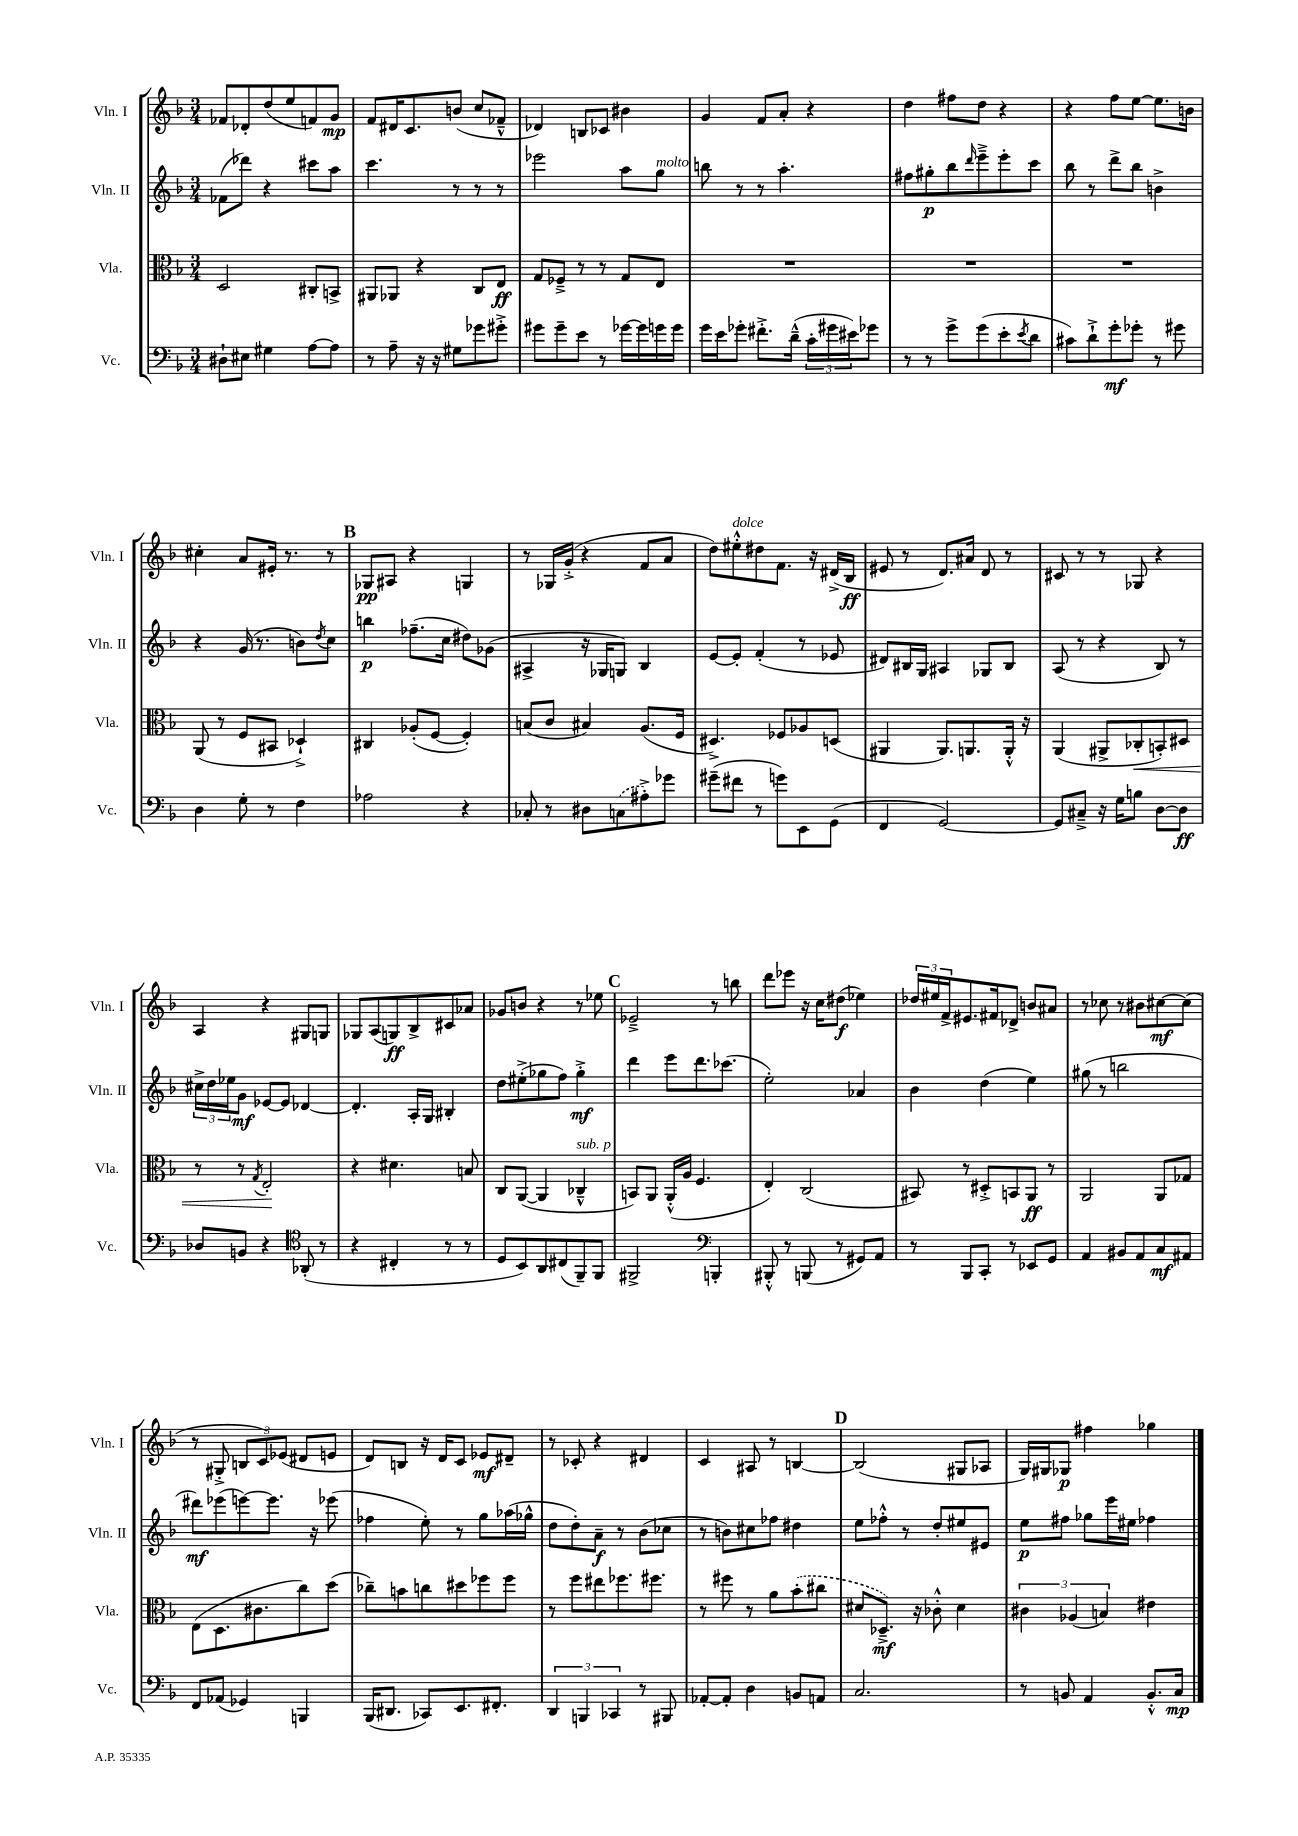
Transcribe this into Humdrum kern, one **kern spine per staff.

**kern	**kern	**kern	**kern
*staff4	*staff3	*staff2	*staff1
*clefF4	*clefC3	*clefG2	*clefG2
*k[b-]	*k[b-]	*k[b-]	*k[b-]
*M3/4	*M3/4	*M3/4	*M3/4
8D#`\L	2D/	(8f-\L	8f-/L
8E#\J	.	8ddd-\J)	8d-'/
4G#\	.	4r	(8dd/
.	.	.	8ee/
[8A\L	8C#'/L	8ccc#\L	8f/)
8A\]J	8BB^/J	8aa\J	8g/J
=	=	=	=
8r	8AA#/L	4.ccc\	8f/L
8A~\	8AA-/J	.	16d#/K
.	.	.	8.c/
16r	4r	.	.
16r	.	.	.
8G#\L	.	8r	(8b/J
8g-\	8C/L	8r	8cc/L
8g#'^\J	8E/J	8r	8f-~^^/J
=	=	=	=
8g#\L	8G/L	2eee-\	4d-/)
8g#~\	8F-~^/J	.	.
8e\J	8r	.	8B/L
8r	8r	.	8c-/J
[16g-\LL	8G/L	8aa\L	4b#\
16g-\]	.	.	.
16g\	8E/J	8gg\J	.
16g\JJ	.	.	.
=	=	=	=
16g\LL	2.r	8bb\	4g/
16e\J	.	.	.
8g-'\J	.	8r	.
8.f#'^\L	.	8r	8f/L
.	.	4.aa'\	8a'/J
(16d~^^\Jk	.	.	.
24c'\LL	.	.	4r
24g#\	.	.	.
24e#\J)	.	.	.
8g-\J	.	.	.
=	=	=	=
8r	2.r	8ff#\L	4dd\
8r	.	8gg#'\	.
8g^\L	.	8bb-\	8ff#\L
.	.	16qqddd/	.
(8g\	.	8eee~^\	8dd\J
8e'\	.	8eee'\	4r
8qe/	.	.	.
8d\J	.	8ccc\J	.
=	=	=	=
8c#\L)	2.r	8bb-\	4r
8d`^\	.	8r	.
8g'\	.	8ddd^\L	8ff\L
8g-'\J	.	8bb-\J	[8ee\J
8r	.	4b^\	8.ee\]L
8g#\	.	.	.
.	.	.	16b\Jk
=	=	=	=
4D\	(8AA/	4r	4cc#'\
.	8r	.	.
8G'\	8F/L	(16g/	8a/L
.	.	8.r	.
8r	8BB#/J	.	16e#'/Jk
.	.	.	8.r
4F\	4D-`^/)	8b\L)	.
.	.	8qdd/	.
.	.	8cc\J	8r
=	=	=	=
2A-\	4C#/	4bb\	8G-/L
.	.	.	8A#/J
.	(8A-'/L	(8.ff-~\L	4r
.	[8F/J	.	.
.	.	16cc\Jk	.
4r	4F'/])	8dd#\L)	4G/
.	.	(8g-\J	.
=	=	=	=
8C-'/	(8B/L	4A#^/	8r
8r	8c/J	.	16G-/LL
.	.	.	(16g'^/JJ
8D#\L	4B#/)	16r	4r
.	.	16G-/LK	.
(8C\	.	8G/J)	.
8A#'^\)	(8.A/L	4B-/	8f/L
8g-\J	.	.	8a/J
.	16F/Jk	.	.
=	=	=	=
(8g#~\L	4.D#^/)	[8e/L	8dd\L)
8f#\J	.	8e'/]J	8ee#'^^\
8r	.	(4f'/	8dd#\
8g\L)	8F-/L	.	8.f\J
8EE\	8A-/	8r	.
.	.	.	16r
(8GG\J	(8D/J	8e-/	(16d#^/LL
.	.	.	16B-/JJ
=	=	=	=
4FF/	4AA#/	8d#/L)	8e#/
.	.	16B#/L	8r
.	.	16G/JJ	.
[2GG/)	8.AA#/L)	4A#/	8.d/L)
.	8.AA/	.	16a#/Jk
.	.	8G-/L	8d/
.	16AA'^^/Jk	8B#/J	8r
.	16r	.	.
=	=	=	=
8GG/]L	(4AA/	(8A/	8c#/
8C#~^/J	.	8r	8r
16r	8AA#^/L	4r	8r
16G\LK	.	.	.
8B\J	8C-'/	.	8G-/
[8D\L	8BB'/)	8B-/)	4r
8D\]J	8D#/J	8r	.
=	=	=	=
8D-/L	8r	24cc#^\LL	4A/
.	.	24dd\	.
.	.	24ee-\J	.
8BB/J	8r	8g\J	.
.	8qG/	.	.
4r	2E'/	[8e-/L	4r
.	.	8e-/]J	.
*clefC4	*	*	*
(8AA-'/	.	[4d-/	8G#/L
8r	.	.	8G/J
=	=	=	=
4r	4r	4.d-'/]	8G-/L
.	.	.	(8A/
4C#'/	4.d#\	.	8G/)
.	.	16A'/LL	8B-^/
.	.	16G/JJ	.
8r	.	4B#'/	8c#/
8r	8B/	.	8a-/J
=	=	=	=
8D/L	8C/L	8dd\L	8g-/L
8BB-/)	([8AA/J	(8ee#'^\	8b/J
8AA/	4AA/]	8gg-\	4r
(8C#/	.	8ff\J)	.
8FF~/)	4C-~^^/	4gg-'^\	8r
8FF/J	.	.	8ee-\
=	=	=	=
2FF#^/	8BB/L)	4ddd\	2e-~^/
.	8AA/J	.	.
.	(16AA'^^/LL	8eee\L	.
.	16A/JJ	.	.
.	4.F/	8.ddd\	.
*clefF4	*	*	*
4BBB'/	.	.	8r
.	.	(8.ccc-\J	.
.	.	.	8bb\
=	=	=	=
8BBB#'^^/	4E'/)	2ee'\)	8ddd\L
8r	.	.	8eee-\J
(8BBB/	(2C/	.	16r
.	.	.	16cc\LK
8r	.	.	(8dd#\J
8GG#/L)	.	4a-/	4ee-\)
8AA/J	.	.	.
=	=	=	=
8r	8BB#/)	4b-\	24dd-/LL
.	.	.	24ee#/
.	.	.	24f^/J
8BBB-/L	8r	.	8.e#/
8CC'/J	8D#'^/L	(4dd\	.
.	.	.	16f#/k
8r	8BB/	.	8d-^/J
8EE-/L	8AA/J	4ee\)	8b/L
8GG/J	8r	.	8a#/J
=	=	=	=
4AA/	2AA/	(8gg#\	8r
.	.	8r	8cc-\
8BB#/L	.	2bb\	8r
8AA/	.	.	8b#\L
8C/	8AA/L	.	[8cc#\
8AA#/J	8G-/J	.	(8cc#\]J
=	=	=	=
8FF/L	(8E\L	8ddd#\L)	8r
(8AA-/J	8.D\	(8eee-\	8G#'^/
4GG-/)	.	[8eee\)	12B/L
.	8.c#\	.	.
.	.	.	12c/)
.	.	8.eee\]J	.
.	.	.	(12e-/J
4BBB/	8cc\)	.	8d#/L
.	.	16r	.
.	(8dd\J	(8eee-\	8e/J
=	=	=	=
(16BBB-/LK	8cc-~\L)	4ff-\	8d/L)
8.DD#/J	.	.	.
.	8b\	.	8B/J
8CC-/L)	8cc\	8ee'\)	16r
.	.	.	16d/LK
8.EE/	8dd#\	8r	8c/J
.	8ff-\	8gg\L	8e-/L
8.FF#'/J	.	.	.
.	8ff-\J	(16aa-\L	8d#~/J
.	.	16gg-^^\JJ	.
=	=	=	=
6DD/	8r	8dd\L	8r
.	8ff\L	8dd'\)	8c-'/
6BBB/	.	.	.
.	8ee#\	8a~\J	4r
6CC-/	.	.	.
.	8.ff-\	8r	.
8r	.	(8b-\L	4d#/
.	8.ff#\J	.	.
8BBB#/	.	8cc-\J	.
=	=	=	=
[8AA-'/L	8r	8r	4c/
8AA-'/]J	8ff#\	8b\L)	.
4D\	8r	8cc#\	8A#/
.	8a\L	8ff-\J	8r
8BB/L	(8b-'\	4dd#\	[4B/
8AA/J	8cc#\J	.	.
=	=	=	=
2.C/	8d#/L	8ee\L	(2B/]
.	8.D-~^/J)	8ff-'^^\J	.
.	.	8r	.
.	16r	.	.
.	8c-'^^\	8dd'/L	.
.	4d#\	8ee#/	8G#/L
.	.	8e#/J	8A-/J
=	=	=	=
8r	6c#\	8ee\L	16G/LL)
.	.	.	16G#/J
8BB/	.	8ff#\J	8G-/J
.	(6A-/	.	.
4AA/	.	8gg-\L	4ff#\
.	6B/)	.	.
.	.	16eee\L	.
.	.	16ee#\JJ	.
8.BB'^^/L	4e#\	4ff-\	4gg-\
16C/Jk	.	.	.
==	==	==	==
*-	*-	*-	*-
